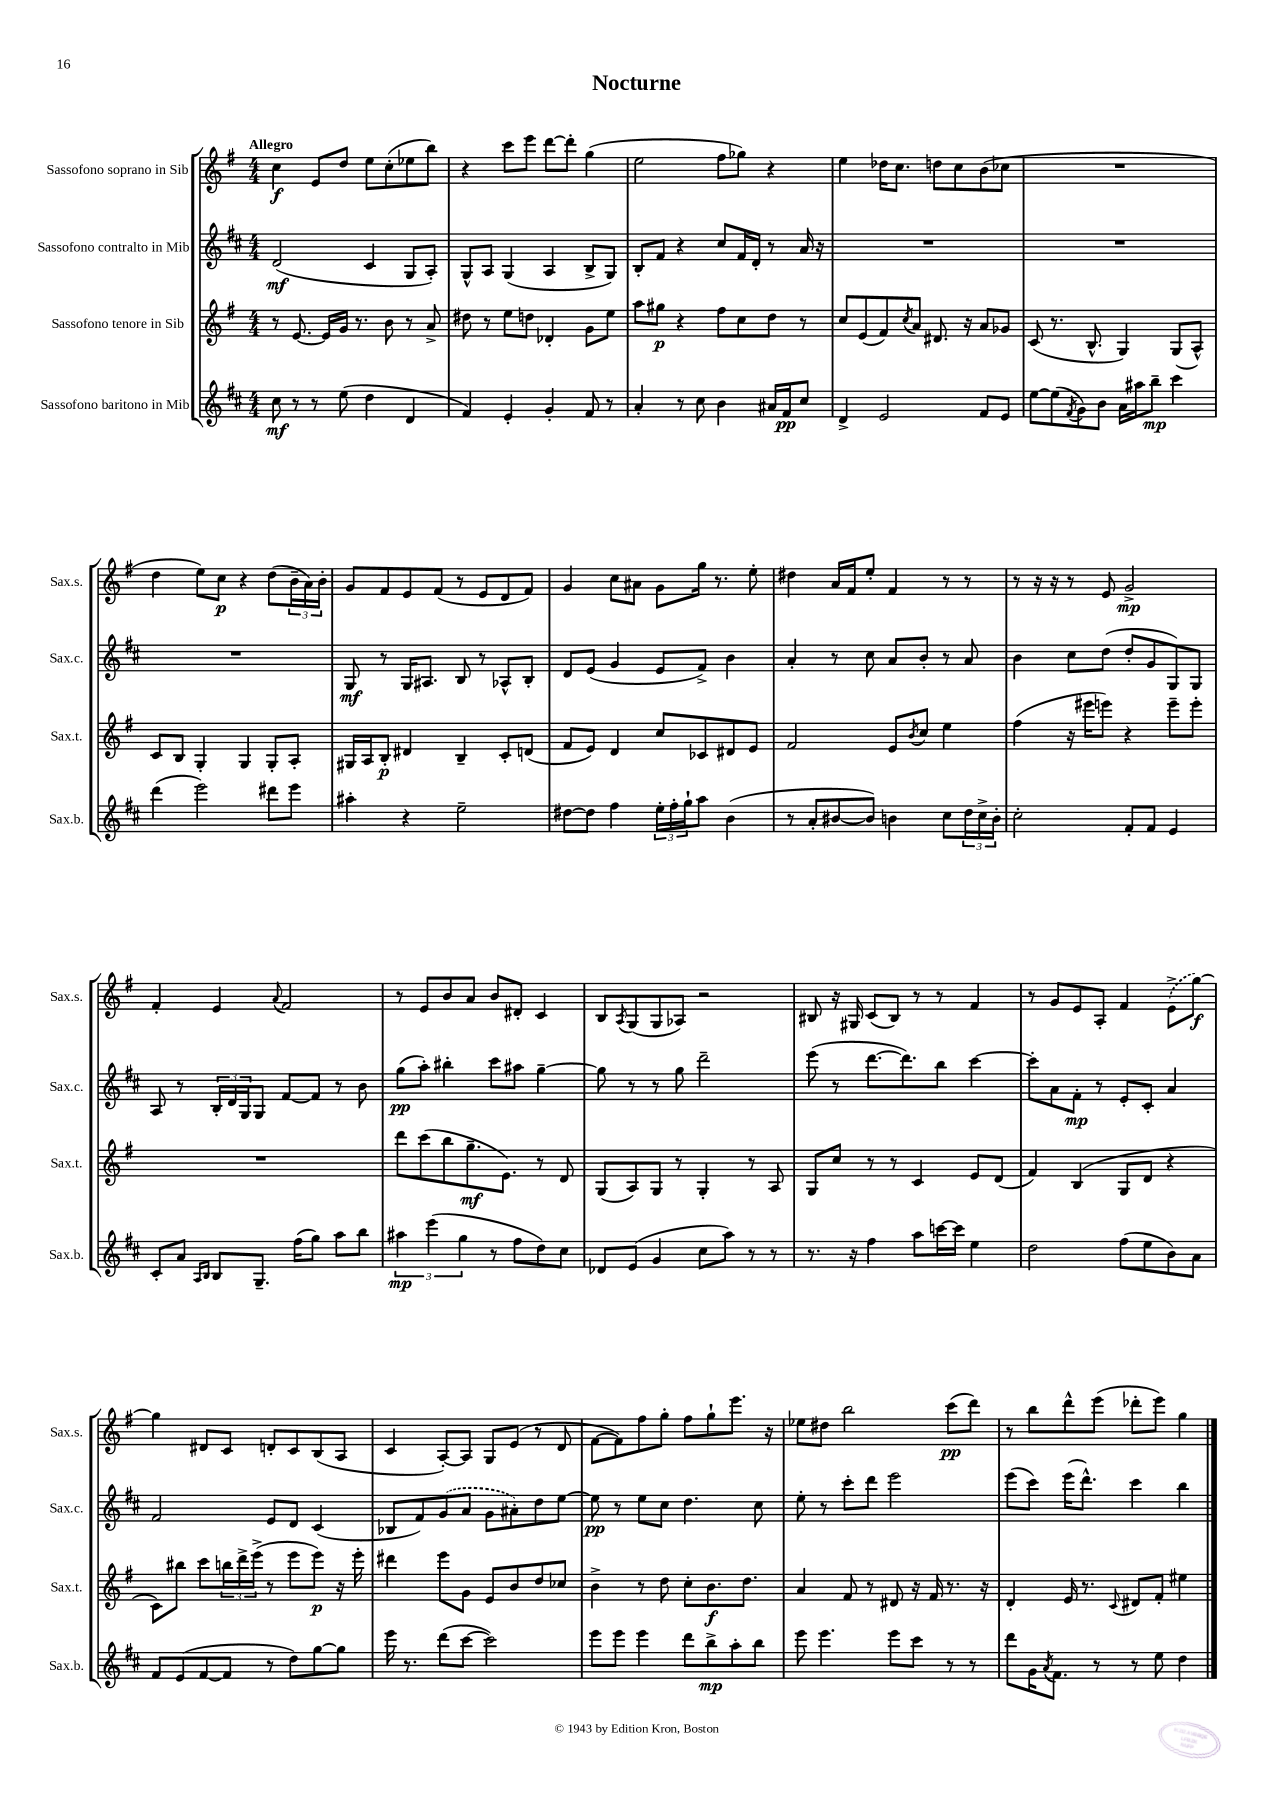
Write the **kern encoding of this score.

**kern	**kern	**kern	**kern
*staff4	*staff3	*staff2	*staff1
*clefG2	*clefG2	*clefG2	*clefG2
*k[f#c#]	*k[f#]	*k[f#c#]	*k[f#]
*M4/4	*M4/4	*M4/4	*M4/4
8cc#	8r	(2d	4cc
8r	[8.e	.	.
8r	.	.	8e
.	16e]	.	.
(8ee	16g	.	8dd
.	8.r	.	.
4dd	.	4c#	8ee
.	8b	.	(8cc'
4d	8r	8G	8ee-
.	8a^	8A')	8bb)
=	=	=	=
4f#)	8dd#	8G^^	4r
.	8r	8A	.
4e'	8ee	(4G	8ccc
.	8dd	.	8eee
4g'	4d-'	4A	[8ddd
.	.	.	8ddd']
8f#	8g	8B^	(4gg
8r	8ee	8G)	.
=	=	=	=
4a'	8aa	8B'	2ee
.	8gg#	8f#	.
8r	4r	4r	.
8cc#	.	.	.
4b	8ff#	8cc#	8ff#
.	8cc	16f#	8gg-)
.	.	16d'	.
16a#	8dd	8r	4r
16f#	.	.	.
8cc#	8r	16a	.
.	.	16r	.
=	=	=	=
4d^	8cc	1r	4ee
.	(8e	.	.
2e	8f#)	.	16dd-
.	.	.	8.cc
.	8qcc	.	.
.	8a	.	.
.	8.d#	.	8dd
.	.	.	8cc
.	16r	.	.
8f#	8a	.	(8b
8e	8g-	.	8cc-
=	=	=	=
[8ee	(8c	1r	1r
(8ee]	8.r	.	.
8qf#	.	.	.
8g)	.	.	.
.	8.B^^	.	.
8b	.	.	.
16a	4G)	.	.
16aa#	.	.	.
8bb~	.	.	.
4ccc#	(8G	.	.
.	8A^^)	.	.
=	=	=	=
(4ddd	8c	1r	4dd
.	8B	.	.
2eee)	4G'	.	8ee)
.	.	.	8cc
.	4G	.	4r
8ddd#	8G'	.	(8dd
8eee	8A'	.	24b~
.	.	.	24a)
.	.	.	24b'
=	=	=	=
4aa#'	16G#	8G	8g
.	16A	.	.
.	8B'	8r	8f#
4r	4d#	16G	8e
.	.	8.A#	.
.	.	.	(8f#
2ee~	4B~	8B	8r
.	.	8r	8e
.	8c'	8A-^^	8d
.	(8d	8B'	8f#)
=	=	=	=
[8dd#	8f#	8d	4g
8dd#]	8e)	(8e	.
4ff#	4d	4g	8cc
.	.	.	8a#
24ee'	8cc	8e	8g
24ff#'	.	.	.
24gg`	.	.	.
8aa	8c-	8f#^)	16gg
.	.	.	8.r
(4b	8d#	4b	.
.	8e	.	8ee'
=	=	=	=
8r	2f#	4a'	4dd#
8a'	.	.	.
[8b#	.	8r	16a
.	.	.	16f#
8b#])	.	8cc#	8ee'
4b	8e	8a	4f#
.	8qb	.	.
.	8cc	8b'	.
8cc#	4ee	8r	8r
24dd	.	8a	8r
24cc#^	.	.	.
24b'	.	.	.
=	=	=	=
2cc#'	(4ff#	4b	8r
.	.	.	16r
.	.	.	16r
.	16r	8cc#	8r
.	16eee#	.	.
.	8eee)	(8dd	8e
8f#'	4r	8dd'	2g^
8f#	.	8g	.
4e	8eee~	8G)	.
.	8eee'	8G	.
=	=	=	=
8c#'	1r	8A	4f#'
8a	.	8r	.
16qqA	.	.	.
16qqB	.	.	.
8B	.	24B'	4e
.	.	24d	.
.	.	24G	.
8.G~	.	8G	.
.	.	.	8qqa
.	.	[8f#	2f#
(16ff#	.	.	.
8gg)	.	8f#]	.
8aa	.	8r	.
8bb	.	8b	.
=	=	=	=
6aa#	8ddd	(8gg	8r
.	(8ccc	8aa')	8e
(6eee	.	.	.
.	8bb	4bb#'	8b
6gg	.	.	.
.	8.gg~	.	8a
8r	.	8ccc#	8b
.	8.e)	.	.
8ff#	.	8aa#	8d#'
8dd)	8r	[4gg~	4c
8cc#	8d	.	.
=	=	=	=
8d-	(8G	8gg]	8B
.	.	.	8qA
(8e	8A)	8r	(8G
4g	8G	8r	8G
.	8r	8gg	8A-)
8cc#	4G'	2ddd~	2r
8aa)	.	.	.
8r	8r	.	.
8r	8A	.	.
=	=	=	=
8.r	8G	(8eee	8B#
.	8cc	8r	16r
16r	.	.	16G#
4ff#	8r	[8.ddd	(8c
.	8r	.	8B#)
.	.	8.ddd])	.
8aa	4c	.	8r
[16ccc	.	8bb	8r
16ccc]	.	.	.
4ee	8e	[4ccc#	4f#
.	(8d	.	.
=	=	=	=
2dd	4f#)	8ccc#']	8r
.	.	8a	8g
.	(4B	8f#'	8e
.	.	8r	8A'
(8ff#	8G	8e'	4f#
8ee	8d	8c#'	.
8b)	4r	4a	(8e^
8a	.	.	[8gg)
=	=	=	=
8f#	8c)	2f#	4gg]
(8e	8bb#	.	.
[8f#	8ccc	.	8d#
8f#]	24bb	.	8c
.	24ddd^	.	.
.	(24eee^	.	.
8r	8r	8e	8d'
8dd)	8eee	8d	8c
[8gg	8eee)	(4c#	(8B
8gg]	16r	.	8A
.	16eee'	.	.
=	=	=	=
16eee	4ddd#	8B-	4c
8.r	.	.	.
.	.	8f#)	.
(8ddd	8eee	(8g	[8A')
[8ccc#	8g	8a	8A]
2ccc#])	8e	8g	8G
.	8b	8a#')	(8e
.	8dd	8dd	8r
.	8cc-	[8ee	8d
=	=	=	=
8eee	4b^	8ee]	[8f#
8eee	.	8r	8f#])
4eee	8r	8ee	8ff#
.	8dd	8cc#	8gg'
8ddd	8cc'	4.dd	8ff#
8bb^	8.b	.	8gg`
8aa'	.	.	8.eee
.	8.dd	.	.
8bb	.	8cc#	.
.	.	.	16r
=	=	=	=
8eee	4a	8ee'	8ee-
4.eee	.	8r	8dd#
.	8f#	8ccc#'	2bb
.	8r	8ddd	.
8eee	8d#	2eee	.
8ccc#	16r	.	.
.	16f#	.	.
8r	8.r	.	(8ccc
8r	.	.	8ddd)
.	16r	.	.
=	=	=	=
8ddd	4d'	(8eee	8r
16g	.	8ccc#)	8bb
8qa	.	.	.
8.f#	.	.	.
.	16e	(16eee	8ddd^^
.	8.r	8.ddd^^)	.
8r	.	.	(8eee
.	8qqc	.	.
8r	8d#	4ccc#	8ddd-'
8ee	8f#'	.	8eee)
4dd	4ee#	4bb	4gg
==	==	==	==
*-	*-	*-	*-
